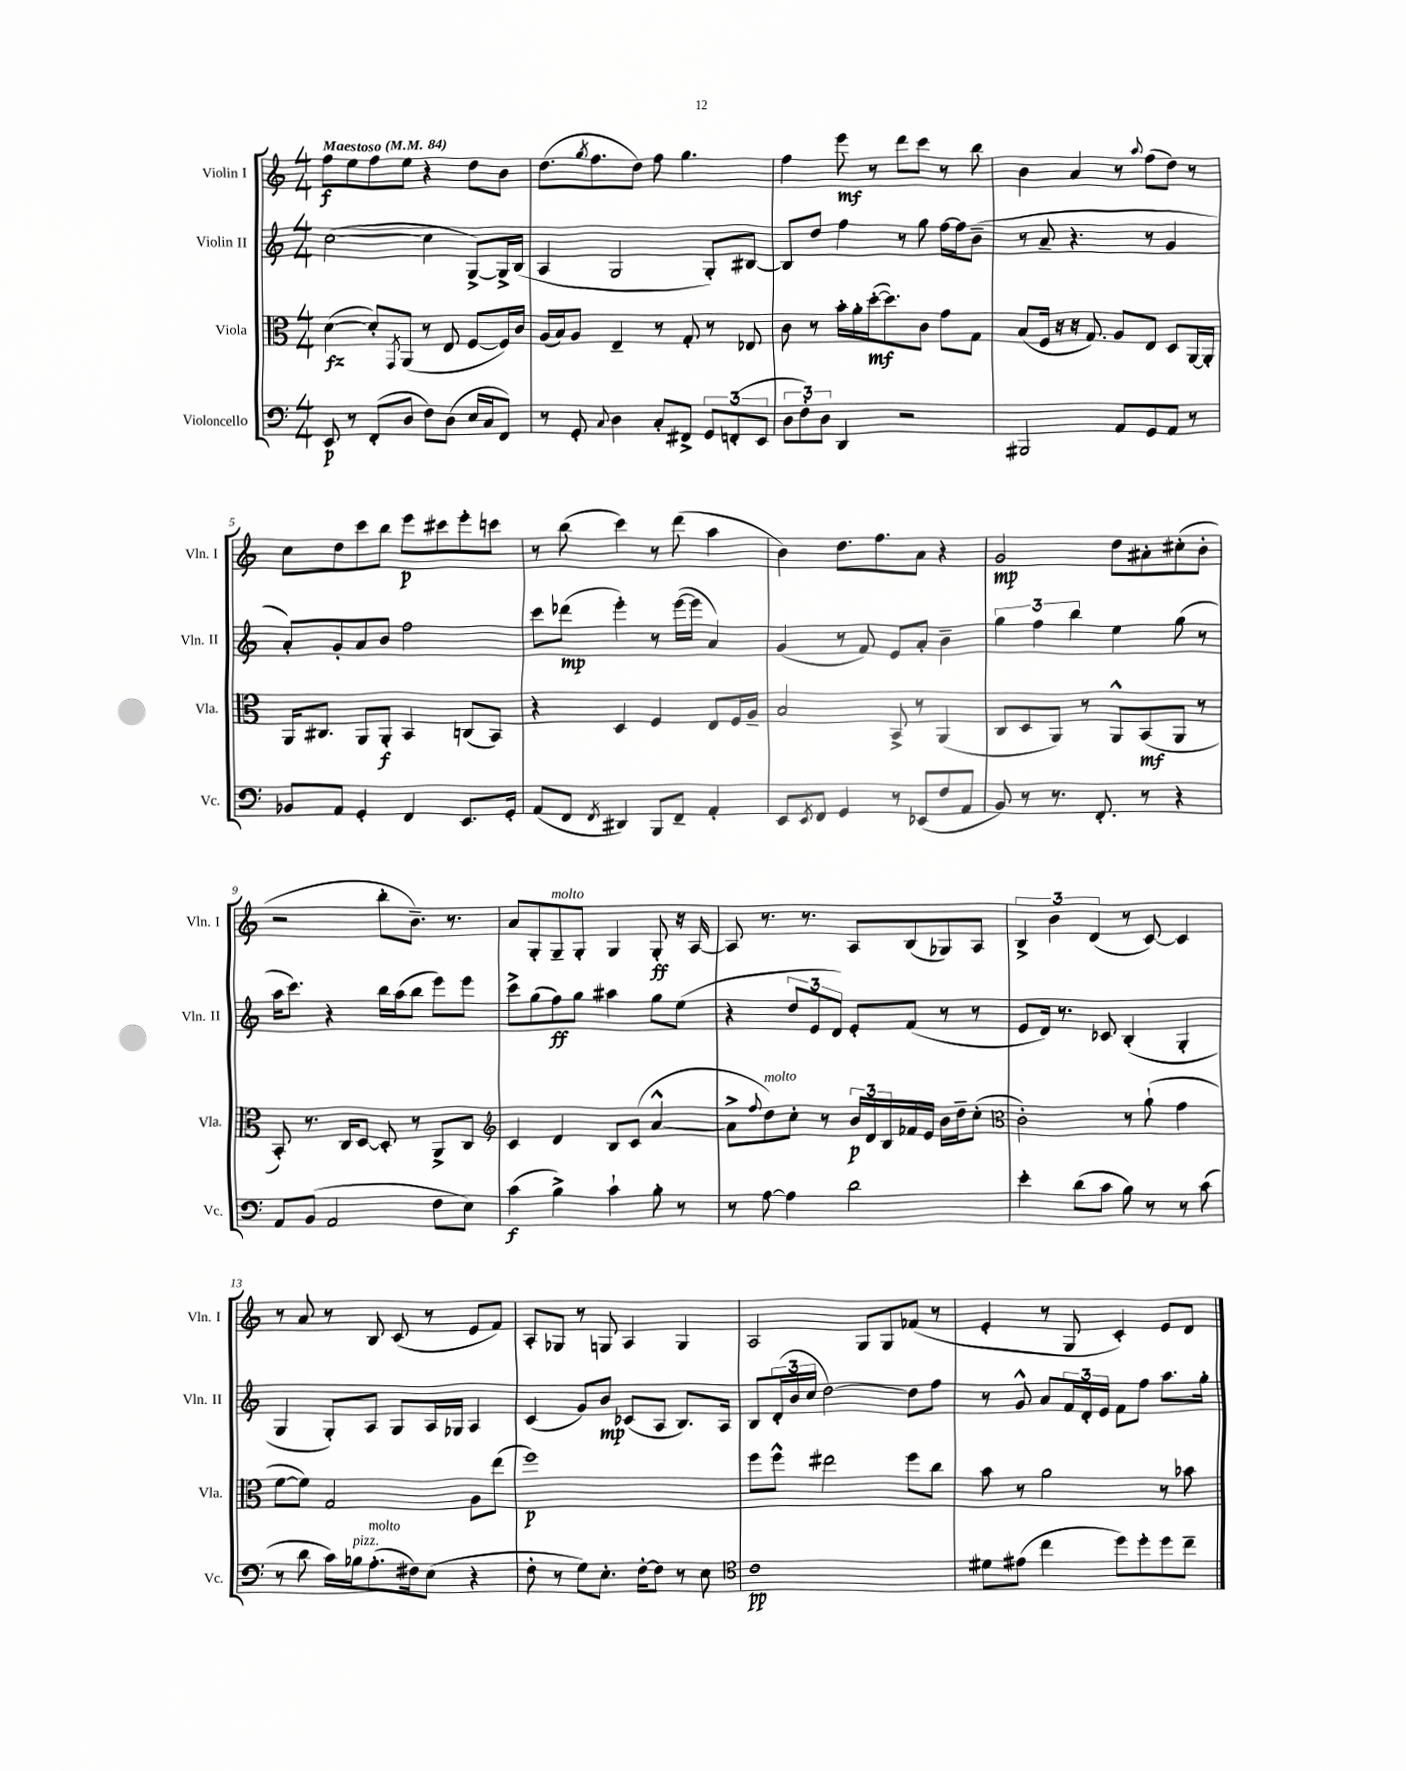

**kern	**dynam	**kern	**dynam	**kern	**dynam	**kern	**dynam
*part4	*part4	*part3	*part3	*part2	*part2	*part1	*part1
*staff4	*staff4	*staff3	*staff3	*staff2	*staff2	*staff1	*staff1
*I"Violoncello	*	*I"Viola	*	*I"Violin II	*	*I"Violin I	*
*I'Vc.	*	*I'Vla.	*	*I'Vln. II	*	*I'Vln. I	*
*clefF4	*	*clefC3	*	*clefG2	*	*clefG2	*
*k[]	*	*k[]	*	*k[]	*	*k[]	*
*M4/4	*	*M4/4	*	*M4/4	*	*M4/4	*
*MM84	*	*MM84	*	*MM84	*	*MM84	*
=1	=1	=1	=1	=1	=1	=1	=1
!	!	!	!	!	!	!LO:TX:a:B:t=Maestoso	!
8EE/	p	([4d\	fz	([2cc\	.	8ff\L	f
8r	.	.	.	.	.	8ee\	.
(8FF'/L	.	8d'/L])	.	.	.	8ff\	.
.	.	8qGG/	.	.	.	.	.
8D/J	.	(8AA/J	.	.	.	8ee\J	.
8F\L)	.	8r	.	4cc\]	.	4r	.
(8D\J	.	8E/	.	.	.	.	.
16E/LL	.	[8F/L	.	[8G^/L)	.	8dd\L	.
16C/J	.	.	.	.	.	.	.
8FF/J)	.	16F/L])	.	16G^/L]	.	8b\J	.
.	.	16c/JJ	.	(16B/JJ	.	.	.
=2	=2	=2	=2	=2	=2	=2	=2
8r	.	(16A/LL	.	4A/	.	(8.dd\L	.
.	.	16B/J)	.	.	.	.	.
8GG'/	.	8A/J	.	.	.	.	.
.	.	.	.	.	.	8qgg/	.
.	.	.	.	.	.	8.ff\	.
8qqC/	.	.	.	.	.	.	.
4D\	.	4E~/	.	2G/	.	.	.
.	.	.	.	.	.	8dd\J)	.
8C'/L	.	8r	.	.	.	8ff\	.
8FF#X^/J	.	8G'/	.	.	.	4.gg\	.
12GG/L	.	8r	.	8G'/L)	.	.	.
(12FFn'/	.	.	.	.	.	.	.
.	.	8E-X/	.	[8B#X/J	.	.	.
12EE/J	.	.	.	.	.	.	.
=3	=3	=3	=3	=3	=3	=3	=3
12D\L	.	8c\	.	8B#/L]	.	4ff\	.
12F'\)	.	.	.	.	.	.	.
.	.	8r	.	8dd/J	.	.	.
12D\J	.	.	.	.	.	.	.
4DD/	.	16b'\LL	.	4ff\	.	8eee\	mf
.	.	16a'\	.	.	.	.	.
.	.	([16dd'\J	mf	.	.	8r	.
.	.	8.dd\])	.	.	.	.	.
2r	.	.	.	8r	.	8ddd\L	.
.	.	8c\J	.	8gg\	.	8ccc\J	.
.	.	8g\L	.	[16ff\LL	.	8r	.
.	.	.	.	16ff\J]	.	.	.
.	.	8G\J	.	(8b~\J	.	8bb\	.
=4	=4	=4	=4	=4	=4	=4	=4
2BBB#X/	.	(8B/L	.	8r	.	4b\	.
.	.	16F/Jk	.	8a~/	.	.	.
.	.	16r	.	.	.	.	.
.	.	16r	.	4.r	.	4a/	.
.	.	8.G/)	.	.	.	.	.
8AA/L	.	8A/L	.	.	.	8r	.
.	.	.	.	.	.	8qqaa/	.
8GG/	.	8E/J	.	8r	.	(8ff\L	.
8AA/J	.	8D/L	.	4g/	.	8dd\J)	.
8r	.	[16AA/L	.	.	.	8r	.
.	.	16AA'/JJ]	.	.	.	.	.
!!LO:LB:g=z
=5	=5	=5	=5	=5	=5	=5	=5
8BB-X/L	.	16AA/KL	.	8a'/L)	.	8cc\L	.
.	.	8.C#X/J	.	.	.	.	.
8AA/J	.	.	.	8g'/	.	8dd\	.
4GG'/	.	8AA/L	.	8a/	.	8ccc\	.
.	.	8AA'/J	f	8b/J	.	8bb\J	.
4FF/	.	4BB/	.	2ff\	.	8eee\L	p
.	.	.	.	.	.	8ccc#X\	.
8.EE/L	.	(8Cn/L	.	.	.	8eee'\	.
.	.	8BB/J)	.	.	.	8cccn\J	.
16GG'/Jk	.	.	.	.	.	.	.
=6	=6	=6	=6	=6	=6	=6	=6
(8AA/L	.	4r	.	8ccc\L	.	8r	.
8FF/J	.	.	.	(8ddd-X\J	mp	(8bb\	.
8qFF/	.	.	.	.	.	.	.
4DD#X/)	.	4D/	.	4eee'\)	.	4ccc\)	.
8BBB/L	.	4F/	.	8r	.	8r	.
8FF~/J	.	.	.	([16eee\LL	.	(8ddd\	.
.	.	.	.	16eee\JJ]	.	.	.
4AA'/	.	8E/L	.	4a/)	.	4aa\	.
.	.	16F/L	.	.	.	.	.
.	.	16A~/JJ	.	.	.	.	.
=7	=7	=7	=7	=7	=7	=7	=7
8EE/L	.	2B/	.	(4g/	.	4b\)	.
8qEE/	.	.	.	.	.	.	.
8FF/J	.	.	.	.	.	.	.
4GG/	.	.	.	8r	.	8.dd\L	.
.	.	.	.	8f/)	.	.	.
.	.	.	.	.	.	8.ff\	.
8r	.	8BB^/	.	8e/L	.	.	.
(8EE-X/L	.	8r	.	8a'/J	.	8a\J	.
8F/	.	(4AA/	.	4b~\	.	4r	.
8AA/J	.	.	.	.	.	.	.
=8	=8	=8	=8	=8	=8	=8	=8
8BB/)	.	8C/L	.	6gg\	.	2g/	mp
8r	.	8D/	.	.	.	.	.
.	.	.	.	6ff\	.	.	.
8.r	.	8AA/J)	.	.	.	.	.
.	.	.	.	6bb\	.	.	.
.	.	8r	.	.	.	.	.
8.FF'/	.	.	.	.	.	.	.
.	.	8AA^^/L	.	4ee\	.	8dd\L	.
8r	.	(8BB/	mf	.	.	8a#X'\	.
4r	.	8AA/J	.	(8gg\	.	(8cc#X'\	.
.	.	8r	.	8r	.	8b'\J	.
!!LO:LB:g=z
=9	=9	=9	=9	=9	=9	=9	=9
8AA/L	.	8BB'/)	.	16aa\KL	.	2r	.
.	.	.	.	8.ccc\J)	.	.	.
(8BB/J	.	8.r	.	.	.	.	.
2AA/	.	.	.	4r	.	.	.
.	.	16C/KL	.	.	.	.	.
.	.	[8D/J	.	.	.	.	.
.	.	8D'/]	.	16bb\LL	.	8bb'\L	.
.	.	.	.	(16aa\J	.	.	.
.	.	8r	.	8bb\J	.	8.b~\J)	.
8F\L	.	8AA^/L	.	8eee\L)	.	.	.
.	.	.	.	.	.	8.r	.
8E\J)	.	8C/J	.	8eee\J	.	.	.
=10	=10	=10	=10	=10	=10	=10	=10
*	*	*clefG2	*	*	*	*	*
(4c\	f	4c/	.	8ccc^\L	.	8a/L	.
.	.	.	.	(8gg\	.	8G'/	.
!	!	!	!	!	!	!LO:TX:a:i:t=molto	!
4B^\)	.	4d/	.	8ff\)	ff	8G~/	.
.	.	.	.	8gg\J	.	8G'/J	.
4c`\	.	8B/L	.	4aa#X\	.	4G/	.
.	.	(8c/J	.	.	.	.	.
8B'\	.	[4a^^/	.	8gg\L	.	8G'/	ff
8r	.	.	.	(8ee\J	.	16r	.
.	.	.	.	.	.	[16A/	.
=11	=11	=11	=11	=11	=11	=11	=11
8r	.	8a^\L]	.	4r	.	8A/]	.
.	.	8qqff/	.	.	.	.	.
!	!	!LO:TX:a:i:t=molto	!	!	!	!	!
[8A\	.	8dd\)	.	.	.	8.r	.
4A\]	.	8cc'\J	.	12dd/L	.	.	.
.	.	.	.	.	.	8.r	.
.	.	.	.	12e/	.	.	.
.	.	8r	.	.	.	.	.
.	.	.	.	12d/J)	.	.	.
2d\	.	24b/LL	p	8e'/L	.	8A/L	.
.	.	24d/	.	.	.	.	.
.	.	24B/	.	.	.	.	.
.	.	16f-X/	.	(8f/J	.	(8B/	.
.	.	16e/JJ	.	.	.	.	.
.	.	16b\LL	.	8r	.	8G-X/)	.
.	.	16dd~\J	.	.	.	.	.
.	.	(8cc'\J	.	8r	.	8A/J	.
=12	=12	=12	=12	=12	=12	=12	=12
*	*	*clefC3	*	*	*	*	*
4e'\	.	2c'\)	.	8e/L	.	6B^/	.
.	.	.	.	16d/Jk)	.	.	.
.	.	.	.	.	.	6b\	.
.	.	.	.	8.r	.	.	.
(8d\L	.	.	.	.	.	.	.
.	.	.	.	.	.	(6d/	.
8c\J	.	.	.	8c-X/	.	.	.
8B\)	.	8r	.	(4B'/	.	8r	.
8r	.	(8a`\	.	.	.	[8c/)	.
8r	.	4g\	.	4G'/	.	4c/]	.
(8c\	.	.	.	.	.	.	.
!!LO:LB:g=z
=13	=13	=13	=13	=13	=13	=13	=13
8r	.	[8f\L	.	4G/	.	8r	.
8d\	.	8f\J])	.	.	.	8a/	.
16c\LL)	.	2G/	.	8G'/L)	.	8r	.
!LO:TX:a:i:t=pizz.	!	!	!	!	!	!	!
16B-X\J	.	.	.	.	.	.	.
!LO:TX:a:i:t=molto	!	!	!	!	!	!	!
(8.A'\	.	.	.	8A/J	.	8B/	.
.	.	.	.	8G/L	.	(8c/	.
16F#X\k)	.	.	.	.	.	.	.
(8E\J	.	.	.	16A/L	.	8r	.
.	.	.	.	16G-X/JJ	.	.	.
4r	.	8A\L	.	4A/	.	8e/L	.
.	.	(8ee\J	.	.	.	8f/J)	.
=14	=14	=14	=14	=14	=14	=14	=14
8F'\	.	1ff)	p	(4c/	.	8A'/L	.
8r	.	.	.	.	.	8G-X/J	.
8G\L)	.	.	.	8g/L)	.	8r	.
8.E'\J	.	.	.	8b/J	mp	8Gn/	.
.	.	.	.	(8c-X/L	.	4A/	.
[16F'\KL	.	.	.	.	.	.	.
8F\J]	.	.	.	8A/J	.	.	.
8r	.	.	.	8.B/L)	.	4G/	.
8E\	.	.	.	.	.	.	.
.	.	.	.	16A/Jk	.	.	.
=15	=15	=15	=15	=15	=15	=15	=15
*clefC4	*	*	*	*	*	*	*
1c	pp	8ff\L	.	8B/L	.	2A/	.
.	.	8ff^^\J	.	(24d'/L	.	.	.
.	.	.	.	24b/	.	.	.
.	.	.	.	24cc/JJ	.	.	.
.	.	2ee#X\	.	[2dd\)	.	.	.
.	.	.	.	.	.	8G/L	.
.	.	.	.	.	.	8G/	.
.	.	8ff\L	.	8dd\L]	.	(8f-X/J	.
.	.	8cc\J	.	8ff\J	.	8r	.
=16	=16	=16	=16	=16	=16	=16	=16
8d#X\L	.	8b\	.	8r	.	4e'/	.
(8e#X\J	.	8r	.	8g^^/	.	.	.
4cc\	.	2a\	.	8a/L	.	8r	.
.	.	.	.	24f/L	.	8G/	.
.	.	.	.	24d'/	.	.	.
.	.	.	.	24e/JJ	.	.	.
8dd\L)	.	.	.	8f\L	.	4c'/)	.
8dd'\	.	.	.	8ff\J	.	.	.
8dd\	.	8r	.	8.aa\L	.	8e/L	.
8cc~\J	.	8b-X\	.	.	.	8d/J	.
.	.	.	.	16gg'\Jk	.	.	.
==	==	==	==	==	==	==	==
*-	*-	*-	*-	*-	*-	*-	*-
